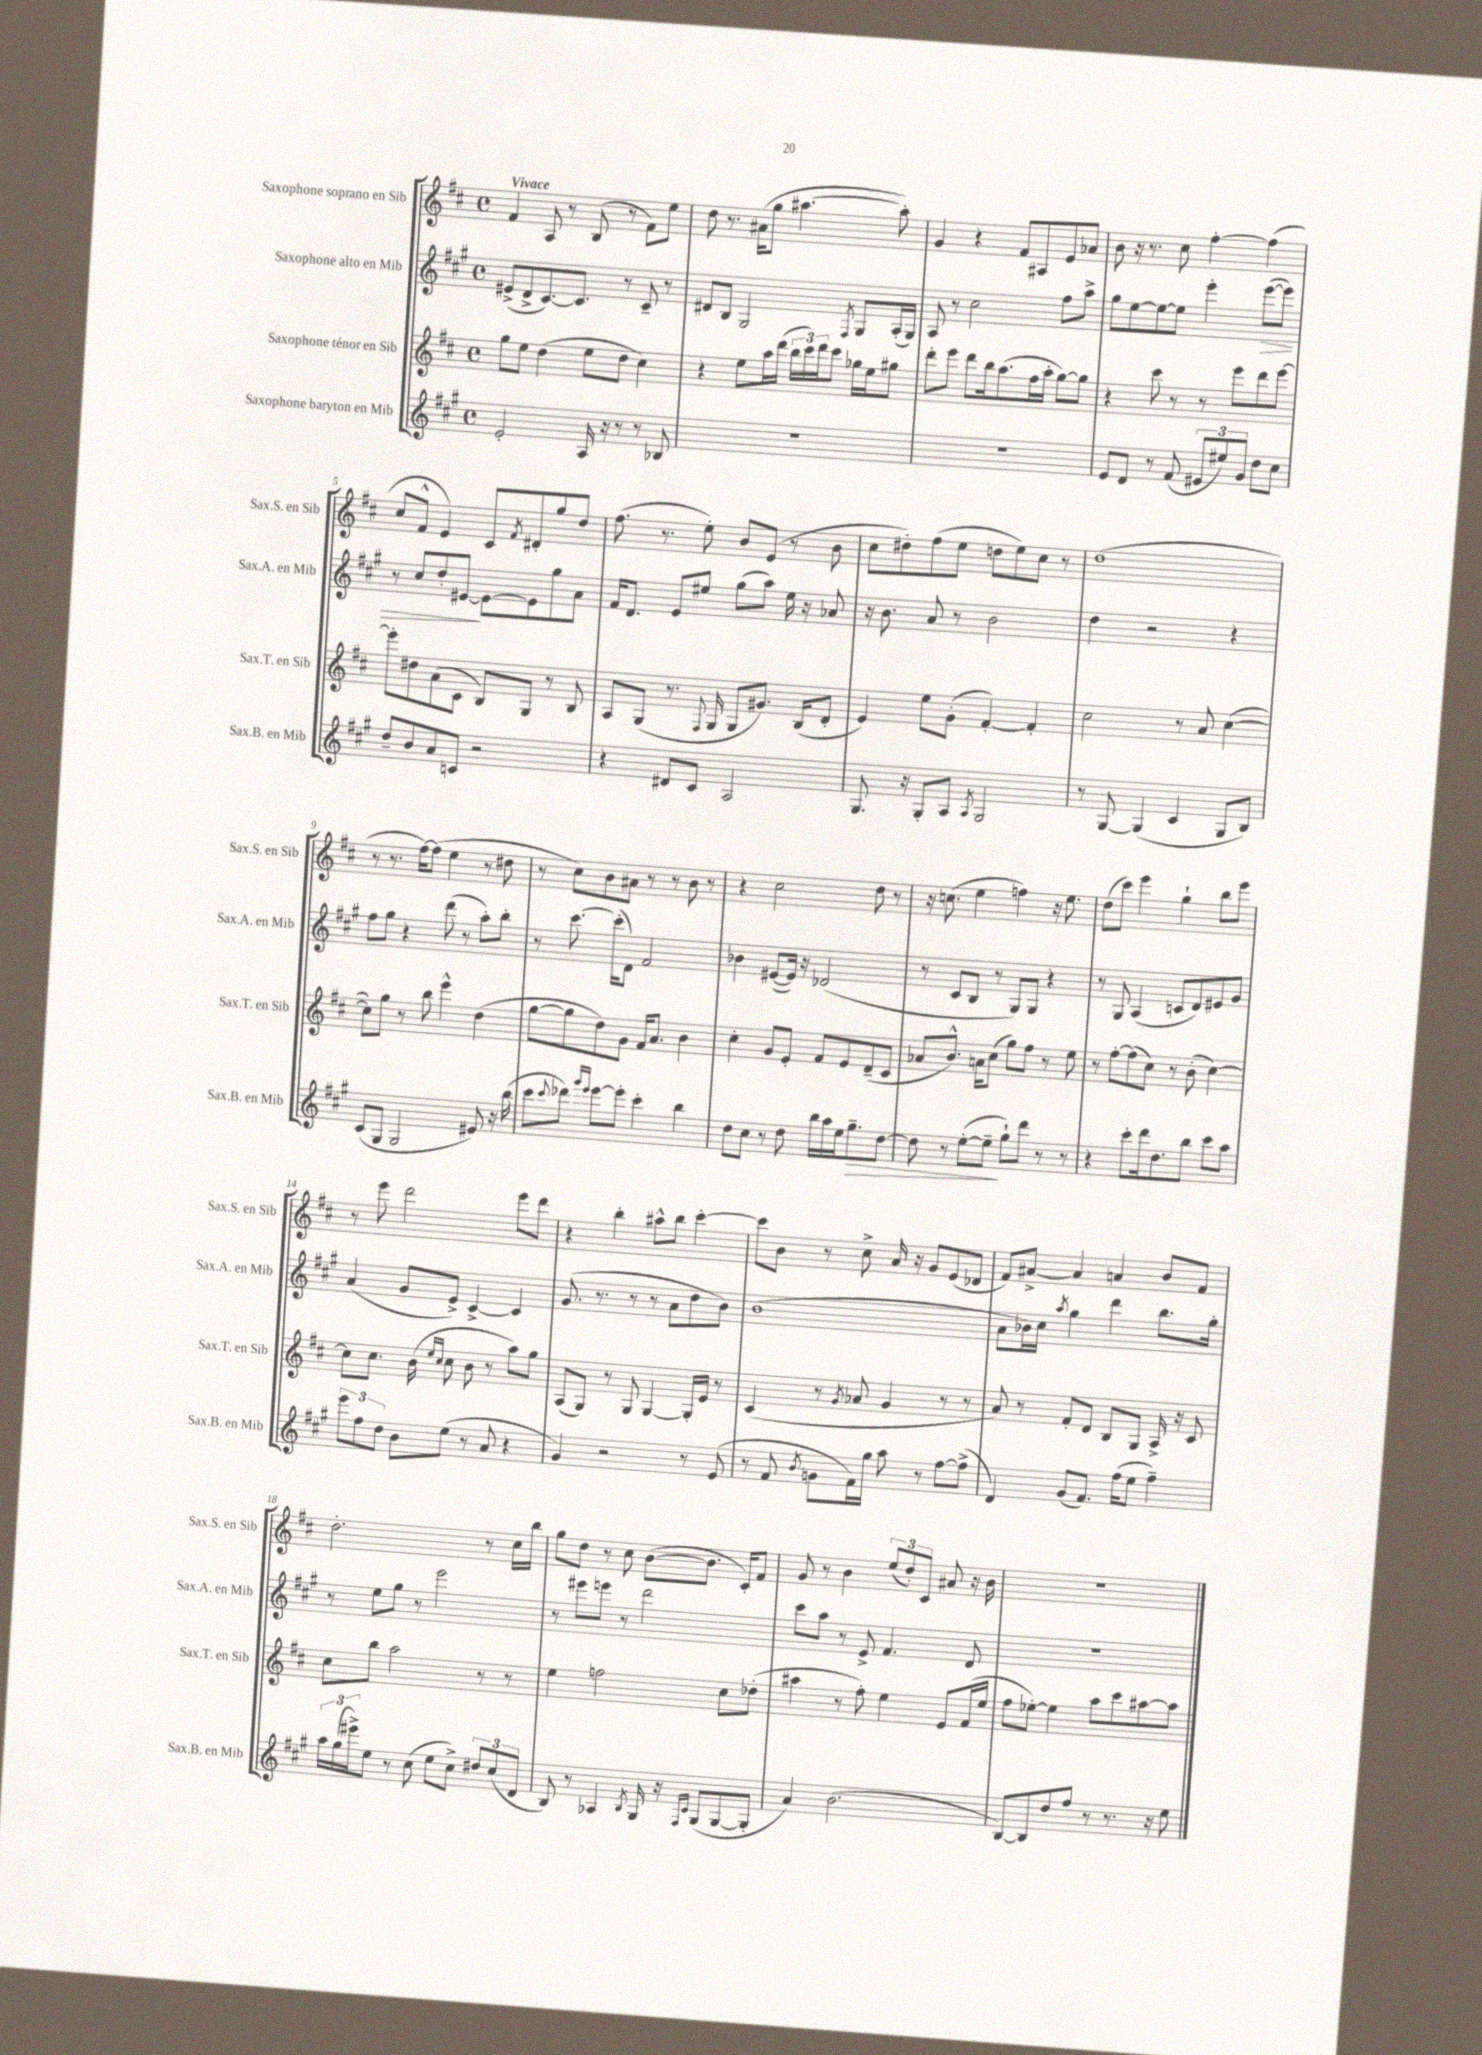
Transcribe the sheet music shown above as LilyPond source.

<<
\new StaffGroup <<
\new Staff = "s0" \with { instrumentName = "Saxophone soprano en Sib" shortInstrumentName = "Sax.S. en Sib" } {
    \clef treble \key d \major \defaultTimeSignature \time 4/4 \tempo "Vivace"
    fis'4 a8 r8 b8( r8 fis'8) e''8 |
    d''8 r8. ais'16( g''8 ais''4.~ ais''8-.) |
    g'4 r4 fis'8 ais8 e'8 aes'8 |
    b'8 r16 r8. cis''8 fis''4~-. fis''4( |
    cis''8 fis'8-^ e'4) cis'8 \acciaccatura { fis'8 } dis'8-. g''8 d''8 |
    fis''8.( r8. e''8-.) b'8 e'8( r8 b'8 |
    cis''8 dis''8-.) fis''8( e''8 d''8 e''8) cis''8 r8 |
    d''1( |
    r8 r8. fis''16~) fis''8( e''4 r8 dis''8 |
    r8 cis''8) b'8 ais'8 r8 r8 b'8 r8 |
    r4 cis''2 d''8 r8 |
    r16 c''8.( e''4 f''4) r16 e''8. |
    d''8( cis'''8) e'''4 g''4-! b''8 e'''8 |
    r8 e'''8 d'''2 e'''8 d'''8 |
    r4 b''4-. ais''8-^ b''8 cis'''4~-. |
    cis'''8 b'8 r8 cis''8-> a'16 r16 g'8 e'8( des'8 |
    fis'8) ais'8~-> ais'4 a'4 b'8 fis'8 |
    d''2.-. r8 cis''16 b''16 |
    g''8 d''8 r8 cis''8 b'8~( b'8. cis'16-.) fis'8 |
    g'8 r8 b'4 \tuplet 3/2 { e''8( d''8-.) cis'8 } ais'8 r16 b'16 |
    R1 \bar "|." |
}
\new Staff = "s1" \with { instrumentName = "Saxophone alto en Mib" shortInstrumentName = "Sax.A. en Mib" } {
    \clef treble \key a \major \defaultTimeSignature \time 4/4
    eis'8->( d'8-> cis'8.~) cis'8. r8 cis'8-- r8 |
    dis'8 b8 gis2 \acciaccatura { fis8 } gis8 a16-.( gis16) |
    a8 r8 cis''2 fis''8 a''8-> |
    gis''8 e''8~ e''8~ e''8 e'''4-. e'''8~\>( e'''8) |
    r8 cis''8 d''8-. eis'8~\! eis'8~ eis'8 gis''8 a'8 |
    fis'16 d'8. e'8 eis''8 gis''8( a''8) eis''16 r16 aes'8 |
    r16 b'8. a'8 r8 b'2 |
    d''4 r2 r4 |
    fis''8 gis''8 r4 d'''8( r8 a''8-.) b''8-. |
    r8 cis'''8.~ cis'''16-.( d'8) fis'2 |
    bes'4 eis'8~( eis'16) r16 des'2( |
    r8 cis'8 b8 r8 gis8) gis8 r4 |
    r8 gis8 a4( c'8 d'8) eis'8 gis'8 |
    a'4( gis'8 e'8->) cis'4~-> cis'4 |
    gis'8.( r8. r8 r8 a'8 d''8 b'8) |
    b'1( |
    a'8 bes'16) cis''16 \acciaccatura { a''8 } gis''4 d'''4 b''8. gis''16-. |
    r8 e''8 gis''8 r8 e'''2 |
    r8 eis'''8 e'''8 r8 d'''2 |
    cis'''8 a''8 r8 e'8-> fis'4. d'8 |
    R1 \bar "|." |
}
\new Staff = "s2" \with { instrumentName = "Saxophone ténor en Sib" shortInstrumentName = "Sax.T. en Sib" } {
    \clef treble \key d \major \defaultTimeSignature \time 4/4
    g''8 e''8 d''4( e''8 d''8 cis''4) |
    r4 e''8 a''16 d'''16( \tuplet 3/2 { b''16 cis'''16) d'''16 } cis'''8 ges''16 e''16 gis''8 |
    d'''8-. e'''8 d'''8 b''16 a''8.( fis''16 a''16-. g''8~) g''8 |
    r4 cis'''8 r8 r8 e'''8 d'''8 e'''8~ |
    e'''8-. dis''8 a'8( cis'8 b8) g8 r8 b8 |
    a8 g8( r8. \appoggiatura { fis8 } g16 g8 gis'8.) b16( d'8-. |
    e'4) e''8 g'8-.( fis'4~-.) fis'4-. |
    cis''2 r8 a'8 cis''4~( |
    cis''8) g''8 r8 b''8 e'''4-^ d''4( |
    g''8~ g''8 d''8) g'8 fis'16 a'8. b'4 |
    cis''4-. g'8 e'8-. fis'8 e'8 d'8--( cis'8 |
    aes'8 b'8.-^) a'16 cis''8( g''8) fis''8 r8 e''8 |
    r8 fis''8~-. fis''8( cis''8) r8 b'8-.( cis''4~) |
    cis''8 cis''8. b'16( \grace { e''16 cis''16 } cis''8 b'8 r8 a''8) g''8 |
    a8( g8) r8 g8 g4~ g16-. e'16 r8 |
    cis'4( r8 \acciaccatura { g'8 } aes'8 g'4 r8 r8 |
    a'8) r8 fis'8-. d'8 b8 g8 a16-> r16 cis'8 |
    cis''8 b''8 a''2 r8 r8 |
    e''4 f''2 cis''8 des''8-.( |
    ais''4 r8 fis''8-.) e''4 e'8 fis'16( e''16 |
    fis''8 ees''8~-.) ees''4 a''8 cis'''8 ais''8~ ais''8 \bar "|." |
}
\new Staff = "s3" \with { instrumentName = "Saxophone baryton en Mib" shortInstrumentName = "Sax.B. en Mib" } {
    \clef treble \key a \major \defaultTimeSignature \time 4/4
    e'2-. a16 r16 r8 r8 bes8 |
    R1 |
    R1 |
    e'8 d'8 r8 fis'8( \tuplet 3/2 { eis'8 eis''8) gis'8 } d''8 cis''8 |
    d''8-- b'8 a'8 c'8 r2 |
    r4 dis'8 cis'8 a2 |
    gis8. r16 gis8-. a8 \acciaccatura { a8 } gis2 |
    r8 gis8~ gis4( cis'4 gis8 b8) |
    cis'8( gis8 gis2 eis'8) r16 b''16( |
    cis'''8 \appoggiatura { cis'''8 } des'''8) \grace { gis'''16 e'''16 } e'''8~ e'''8-. cis'''4-. b''4 |
    d''8 cis''8 r8 d''8 b''16 a''16 e''16 gis''8.--\> d''8~ |
    d''8 r8 e''8~-.( e''8--\! gis''8-!) d'''8 r8 r8 |
    r4 cis'''8-. d'''16 d''8. b''8 cis'''8 a''8 |
    \tuplet 3/2 { e'''8 fis''8 d''8 } b'8 e''8( r8 a'8 r4 |
    gis'4) r2 r8 e'8( |
    r8 fis'8 \acciaccatura { b'8 } g'8 fis'16) gis''16 a''8 r8 fis''8~ fis''8->( |
    d'4) gis'8( fis'8.) fis''16( e''8 fis''4--) |
    \tuplet 3/2 { a''16 gis''16( eis'''16->) } e''8 r8 cis''8( e''8 cis''8->) \tuplet 3/2 { dis''8 cis''8( d'8 } |
    b8) r8 aes4 \acciaccatura { b8 } gis16 r16 \grace { fis16 cis'16 } gis8( gis8~ gis8-. |
    a'4) b'2.( |
    b8~) b8 d''8 fis''8 r8 r8. r16 e''8 \bar "|." |
}
>>
>>
